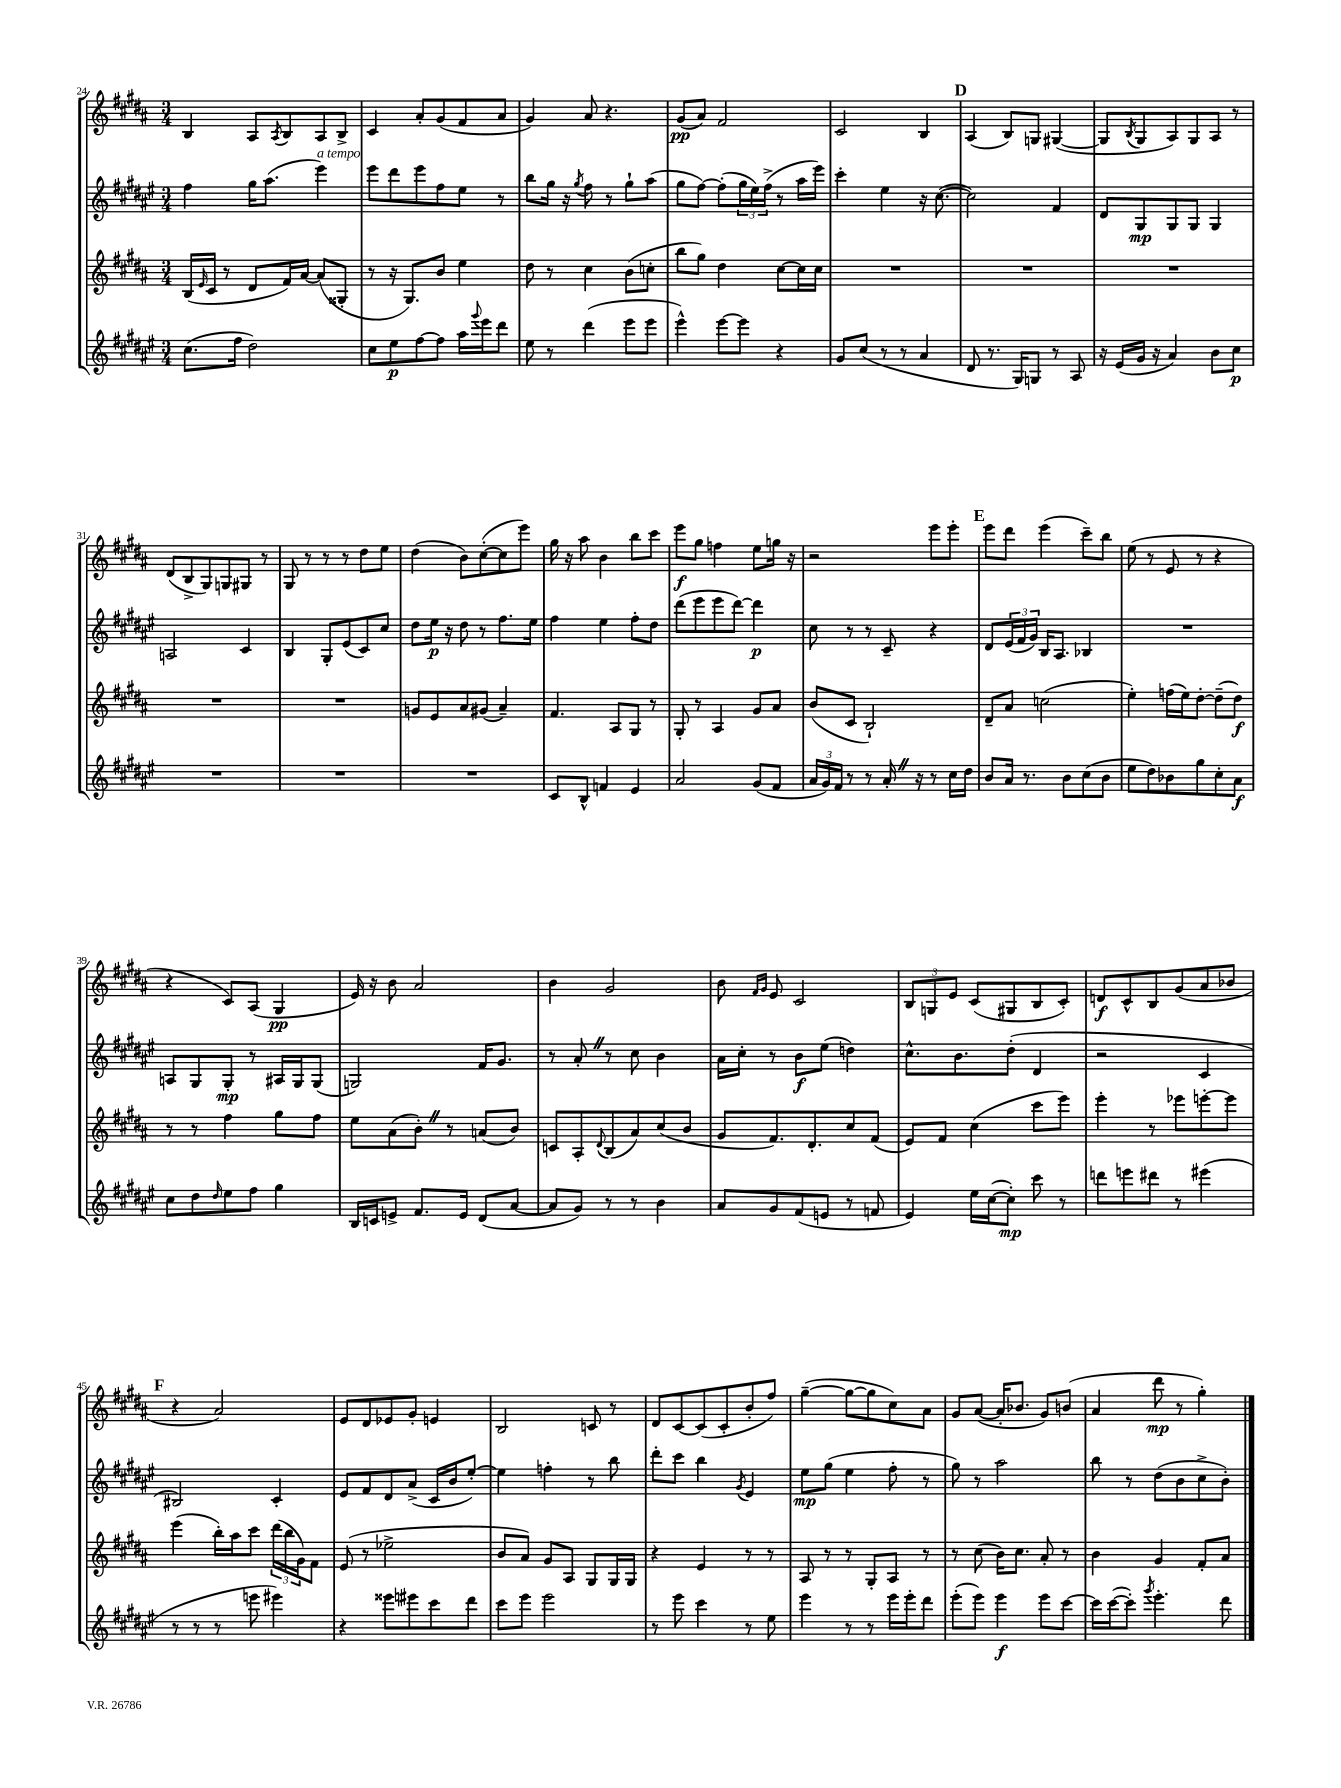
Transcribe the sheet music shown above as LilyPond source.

<<
\new StaffGroup <<
\new Staff = "s0" {
    \clef treble \key b \major \numericTimeSignature \time 3/4
    b4 ais8 \acciaccatura { ais8 } b8 ais8 b8-> |
    cis'4 ais'8-. gis'8( fis'8 ais'8 |
    gis'4) ais'8 r4. |
    gis'8\pp( ais'8) fis'2 |
    cis'2 b4 |
    \mark \markup { \bold "D" } ais4( b8) g8 gis4~( |
    gis8 \acciaccatura { b8 } gis8 ais8) gis8 ais8 r8 |
    dis'8( b8-> gis8) g8 gis8 r8 |
    gis8 r8 r8 r8 dis''8 e''8 |
    dis''4( b'8) cis''8~-.( cis''8 e'''8) |
    gis''16 r16 ais''8 b'4 b''8 cis'''8 |
    e'''8\f gis''8 f''4 e''8 g''16 r16 |
    r2 e'''8 e'''8-. |
    \mark \markup { \bold "E" } e'''8 dis'''8 e'''4( cis'''8--) b''8 |
    e''8( r8 e'8 r8 r4 |
    r4 cis'8) ais8( gis4\pp |
    e'16) r16 b'8 ais'2 |
    b'4 gis'2 |
    b'8 \grace { fis'16 gis'16 } e'8 cis'2 |
    \tuplet 3/2 { b8 g8 e'8 } cis'8( gis8 b8 cis'8-.) |
    d'8\f cis'8-^ b8 gis'8( ais'8 bes'8 |
    \mark \markup { \bold "F" } r4 ais'2) |
    e'8 dis'8 ees'8 gis'8-. e'4 |
    b2 c'8 r8 |
    dis'8 cis'8~ cis'8( cis'8-. b'8-. fis''8) |
    gis''4~--( gis''8~ gis''8 cis''8) ais'8 |
    gis'8 ais'8~( ais'16-. bes'8. gis'8) b'8( |
    ais'4 dis'''8\mp r8 gis''4-.) \bar "|." |
}
\new Staff = "s1" {
    \clef treble \key fis \major \numericTimeSignature \time 3/4
    fis''4 gis''16 ais''8.( eis'''4^\markup { \italic "a tempo" }) |
    eis'''8 dis'''8 eis'''8 fis''8 eis''8 r8 |
    b''8 gis''16 r16 \acciaccatura { gis''8 } fis''8 r8 gis''8-! ais''8( |
    gis''8 fis''8~) fis''8-.( \tuplet 3/2 { gis''16 eis''16) fis''16->( } r8 ais''16 eis'''16) |
    cis'''4-. eis''4 r16 cis''8.~( |
    \mark \markup { \bold "D" } cis''2) fis'4 |
    dis'8 gis8\mp gis8 gis8 gis4 |
    a2 cis'4 |
    b4 gis8-. eis'8( cis'8) cis''8 |
    dis''8 eis''16\p r16 dis''8 r8 fis''8. eis''16 |
    fis''4 eis''4 fis''8-. dis''8 |
    dis'''8( eis'''8 eis'''8 dis'''8~) dis'''4\p |
    cis''8 r8 r8 cis'8-- r4 |
    \mark \markup { \bold "E" } dis'8 \tuplet 3/2 { eis'16( fis'16 gis'16) } b16 ais8. bes4 |
    R2. |
    a8 gis8 gis8-.\mp r8 ais16 gis16 gis8( |
    g2) fis'16 gis'8. |
    r8 ais'8-. \once \override BreathingSign.text = \markup { \musicglyph "scripts.caesura.straight" } \breathe r8 cis''8 b'4 |
    ais'16 cis''16-. r8 b'8\f eis''8( d''4) |
    cis''8.-^ b'8. dis''8-.( dis'4 |
    r2 cis'4 |
    \mark \markup { \bold "F" } bis2) cis'4-. |
    eis'8 fis'8 dis'8 ais'8->( cis'16 b'16 eis''8~-.) |
    eis''4 f''4-. r8 b''8 |
    dis'''8-. cis'''8 b''4 \acciaccatura { gis'8 } eis'4 |
    eis''8\mp gis''8( eis''4 fis''8-. r8 |
    gis''8) r8 ais''2 |
    b''8 r8 dis''8( b'8 cis''8-> b'8-.) \bar "|." |
}
\new Staff = "s2" {
    \clef treble \key b \major \numericTimeSignature \time 3/4
    b16( \grace { e'16 } cis'16 r8 dis'8 fis'16) ais'16~ ais'8( gisis8-. |
    r8 r16 gis8.) b'8 e''4 |
    dis''8 r8 cis''4 b'8( c''8-. |
    b''8 gis''8) dis''4 cis''8~ cis''16 cis''16 |
    R2. |
    \mark \markup { \bold "D" } R2. |
    R2. |
    R2. |
    R2. |
    g'8 e'8 ais'8 gis'8( ais'4--) |
    fis'4. ais8 gis8 r8 |
    gis8-. r8 ais4 gis'8 ais'8 |
    b'8( cis'8 b2-!) |
    \mark \markup { \bold "E" } dis'8-- ais'8 c''2( |
    e''4-.) f''16( e''16) dis''8~-. dis''8--( dis''8\f) |
    r8 r8 fis''4 gis''8 fis''8 |
    e''8 ais'8( b'8-.) \once \override BreathingSign.text = \markup { \musicglyph "scripts.caesura.straight" } \breathe r8 a'8( b'8) |
    c'8 ais8-. \appoggiatura { dis'8 } b8( ais'8) cis''8( b'8 |
    gis'8 fis'8.) dis'8.-. cis''8 fis'8( |
    e'8) fis'8 cis''4( cis'''8 e'''8) |
    e'''4-. r8 ees'''8 e'''8~-. e'''8 |
    \mark \markup { \bold "F" } e'''4( b''16-.) ais''16 cis'''8 \tuplet 3/2 { dis'''16( b''16 gis'16) } fis'8 |
    e'8( r8 ees''2-> |
    b'8 ais'8) gis'8 ais8 gis8 gis16 gis16 |
    r4 e'4 r8 r8 |
    ais8 r8 r8 gis8-. ais8 r8 |
    r8 cis''8( b'16) cis''8. ais'8-. r8 |
    b'4 gis'4 fis'8-. ais'8 \bar "|." |
}
\new Staff = "s3" {
    \clef treble \key fis \major \numericTimeSignature \time 3/4
    cis''8.( fis''16 dis''2) |
    cis''8 eis''8\p fis''8~ fis''8 ais''16 \appoggiatura { gis'''8 } eis'''16 dis'''8 |
    eis''8 r8 dis'''4( eis'''8 eis'''8 |
    eis'''4-^) eis'''8~ eis'''8 r4 |
    gis'8 cis''8( r8 r8 ais'4 |
    \mark \markup { \bold "D" } dis'8 r8. gis16) g8 r8 ais8 |
    r16 eis'16( gis'16 r16 ais'4) b'8 cis''8\p |
    R2. |
    R2. |
    R2. |
    cis'8 b8-^ f'4 eis'4 |
    ais'2 gis'8( fis'8 |
    \tuplet 3/2 { ais'16 gis'16) fis'16 } r8 r8 ais'16-. \once \override BreathingSign.text = \markup { \musicglyph "scripts.caesura.straight" } \breathe r16 r8 cis''16 dis''16 |
    \mark \markup { \bold "E" } b'8 ais'16 r8. b'8 cis''8( b'8 |
    eis''8 dis''8) bes'8 gis''8 cis''8-. ais'8\f |
    cis''8 dis''8 \grace { dis''16 } eis''8 fis''8 gis''4 |
    b16 c'16 e'8-> fis'8. e'16 dis'8( ais'8~ |
    ais'8 gis'8) r8 r8 b'4 |
    ais'8 gis'8 fis'8( e'8 r8 f'8 |
    eis'4) eis''16 cis''16~( cis''8-.\mp) cis'''8 r8 |
    d'''8 e'''8 dis'''8 r8 eis'''4( |
    \mark \markup { \bold "F" } r8 r8 r8 e'''8 eis'''4) |
    r4 eisis'''8 eis'''8 cis'''8 dis'''8 |
    cis'''8 eis'''8 eis'''2 |
    r8 eis'''8 cis'''4 r8 eis''8 |
    eis'''4 r8 r8 eis'''16 eis'''16-. dis'''8 |
    eis'''8-.( eis'''8) eis'''4\f eis'''8 cis'''8~ |
    cis'''16 cis'''16~( cis'''8-.) \acciaccatura { gis'''8 } eis'''4.-. dis'''8 \bar "|." |
}
>>
>>
\layout { \context { \Score currentBarNumber = #24 } }
